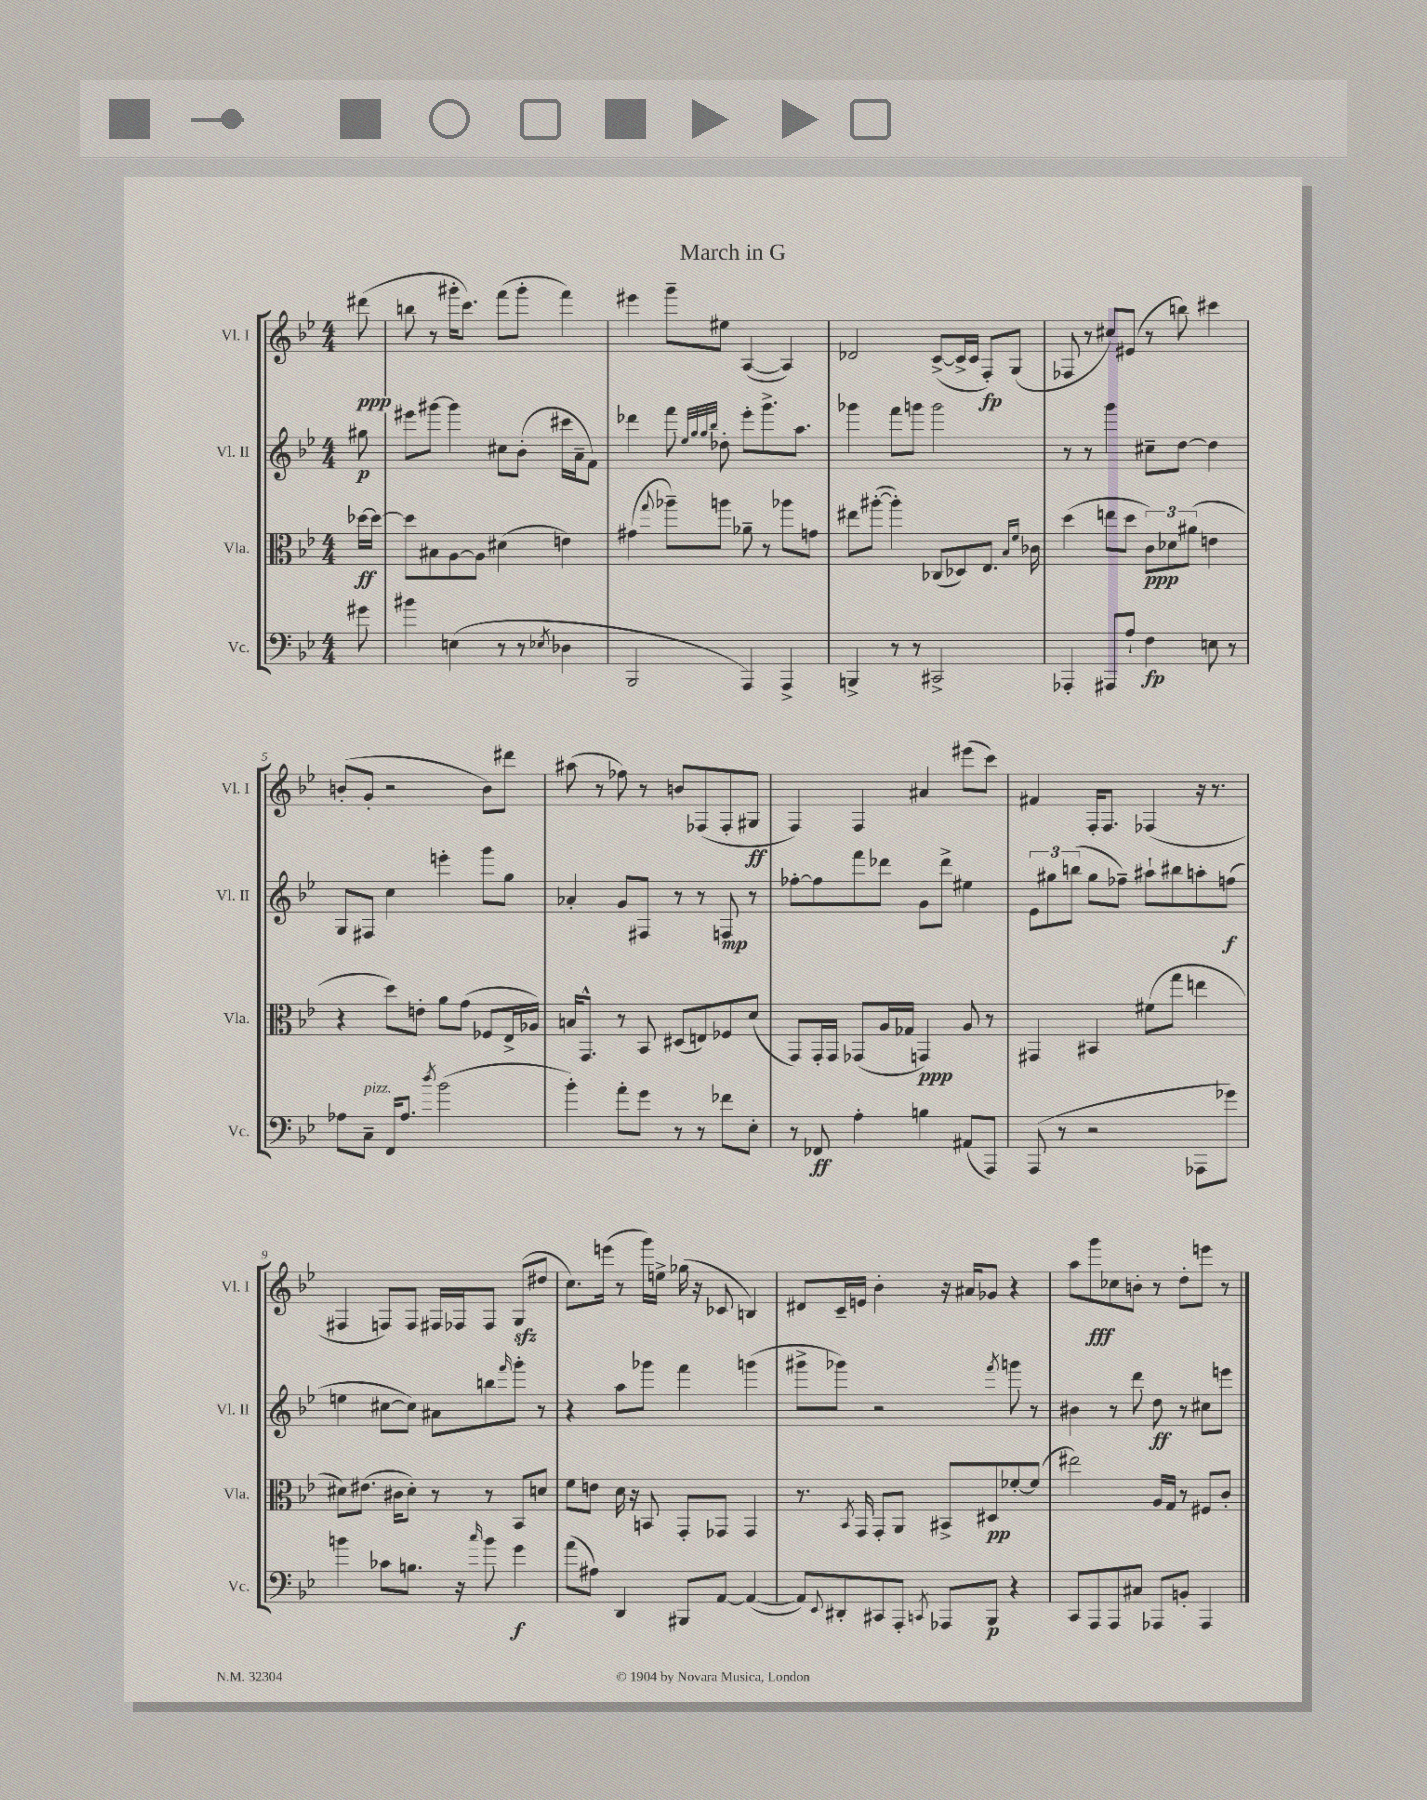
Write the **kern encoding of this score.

**kern	**dynam	**kern	**dynam	**kern	**dynam	**kern	**dynam
*part4	*part4	*part3	*part3	*part2	*part2	*part1	*part1
*staff4	*staff4	*staff3	*staff3	*staff2	*staff2	*staff1	*staff1
*I"Vc.	*	*I"Vla.	*	*I"Vl. II	*	*I"Vl. I	*
*I'Vc.	*	*I'Vla.	*	*I'Vl. II	*	*I'Vl. I	*
*clefF4	*	*clefC3	*	*clefG2	*	*clefG2	*
*k[b-e-]	*	*k[b-e-]	*	*k[b-e-]	*	*k[b-e-]	*
*M4/4	*	*M4/4	*	*M4/4	*	*M4/4	*
=	=	=	=	=	=	=	=
8g#X\	.	[16dd-X\LL	ff	8gg#X\	p	(8ddd#X\	ppp
.	.	16dd-\JJ_	.	.	.	.	.
=1	=1	=1	=1	=1	=1	=1	=1
4b#X\	.	8dd-\L]	.	8eee#X\L	.	8bbn\	.
.	.	8B#X\	.	[8ggg#X\J	.	8r	.
(4En\	.	[8A\	.	4ggg#\]	.	16ggg#X'\KL	.
.	.	.	.	.	.	8.ccc\J)	.
.	.	8A\J]	.	.	.	.	.
8r	.	(4d#X\	.	8cc#X\L	.	(8fff\L	.
8r	.	.	.	(8b-'\J	.	8ggg#'\J	.
8qE-X/	.	.	.	.	.	.	.
4D-X\	.	4en\)	.	16ccc#X\LL	.	4fff\)	.
.	.	.	.	16a~\J	.	.	.
.	.	.	.	8f\J)	.	.	.
=2	=2	=2	=2	=2	=2	=2	=2
2BBB-/	.	(4g#X\	.	4ddd-X\	.	4eee#X\	.
.	.	8qqgg/	.	.	.	.	.
.	.	8aa-X~\L)	.	8fff\	.	8ggg~\L	.
.	.	.	.	32qqee-/LLL	.	.	.
.	.	.	.	32qqgg/	.	.	.
.	.	.	.	32qqgg/	.	.	.
.	.	.	.	32qqbb-/JJJ	.	.	.
.	.	8aan\J	.	8dd-X'\	.	8ee#X\J	.
4AAA/)	.	8a-X~\	.	8eee-'\L	.	([4A/	.
.	.	8r	.	8.ggg^\	.	.	.
4AAA^/	.	8aa-X\L	.	.	.	4A/])	.
.	.	.	.	8.aa\J	.	.	.
.	.	8gn\J	.	.	.	.	.
=3	=3	=3	=3	=3	=3	=3	=3
4BBBn^/	.	8ee#X\L	.	4ggg-X\	.	2d-X/	.
.	.	([8aa#X'\J	.	.	.	.	.
8r	.	4aa#'\])	.	8fff\L	.	.	.
8r	.	.	.	8gggn\J	.	.	.
2CC#X^/	.	(8C-X/L	.	2ggg\	.	([8c^/L	.
.	.	8D-X/)	.	.	.	16c^/L]	.
.	.	.	.	.	.	16c/JJ	.
.	.	8.E-/J	.	.	.	8F'/L)	fp
.	.	.	.	.	.	(8G/J	.
.	.	16qqB-/LL	.	.	.	.	.
.	.	16qqf/JJ	.	.	.	.	.
.	.	16c-X\	.	.	.	.	.
=4	=4	=4	=4	=4	=4	=4	=4
4AAA-X'/	.	(4dd\	.	8r	.	8F-X/	.
.	.	.	.	8r	.	8r	.
8AAA#X/L	.	8een\L	.	4ggg\	.	8cc#X/L)	.
8A`/J	.	8dd\J	.	.	.	(8e#X/J	.
4F\	fp	12c\L)	ppp	8cc#X~\L	.	8r	.
.	.	12d-X\	.	.	.	.	.
.	.	.	.	[8dd\J	.	8bbn\)	.
.	.	(12a#X\J	.	.	.	.	.
8En\	.	4en\	.	4dd\]	.	4ccc#X\	.
8r	.	.	.	.	.	.	.
!!LO:LB:g=z
=5	=5	=5	=5	=5	=5	=5	=5
8A-X\L	.	4r	.	8G/L	.	(8bn'/L	.
!LO:TX:a:i:t=pizz.	!	!	!	!	!	!	!
8C~\J	.	.	.	8F#X/J	.	8g'/J	.
16FF/KL	.	8dd\L)	.	4cc\	.	2r	.
8.A-/J	.	.	.	.	.	.	.
.	.	8en'\J	.	.	.	.	.
8qdd/	.	.	.	.	.	.	.
(2b-\	.	8a\L	.	4eeen'\	.	.	.
.	.	(8g\J	.	.	.	.	.
.	.	8F-X/L	.	8ggg\L	.	8b\L)	.
.	.	16E-^/L	.	8gg\J	.	8ddd#X\J	.
.	.	16A-X/JJ)	.	.	.	.	.
=6	=6	=6	=6	=6	=6	=6	=6
4b-'\)	.	16Bn/KL	.	4a-X'/	.	(8aa#X\	.
.	.	8.GG^^/J	.	.	.	.	.
.	.	.	.	.	.	8r	.
8a'\L	.	8r	.	8g/L	.	8ff-X\)	.
8g\J	.	8BB-/	.	8F#X/J	.	8r	.
8r	.	(8D#X/L	.	8r	.	8bn/L	.
8r	.	8En/)	.	8r	.	(8F-X/	.
8f-X\L	.	8F-X/	.	8Fn/	mp	8F-'/	.
8E-'\J	.	(8d/J	.	8r	.	8G#X/J	ff
=7	=7	=7	=7	=7	=7	=7	=7
8r	.	8GG/L)	.	[8ff-X'\L	.	4F/)	.
8FF-X/	ff	16GG'/L	.	8ff-\]	.	.	.
.	.	16GG/JJ	.	.	.	.	.
4A'\	.	(8GG-X/L	.	8fff\	.	4F/	.
.	.	16A/L	.	8ddd-X\J	.	.	.
.	.	16G-X/JJ	.	.	.	.	.
4Bn\	.	4GGn/)	ppp	8g\L	.	4a#X/	.
.	.	.	.	8ddd-^\J	.	.	.
(8AA#X/L	.	8A/	.	4ee#X\	.	(8eee#X\L	.
8AAA/J)	.	8r	.	.	.	8ccc\J)	.
=8	=8	=8	=8	=8	=8	=8	=8
(8AAA/	.	4GG#X/	.	12e-\L	.	4f#X/	.
.	.	.	.	12gg#X\	.	.	.
8r	.	.	.	.	.	.	.
.	.	.	.	(12bbn\J	.	.	.
2r	.	4BB#X/	.	8gg#\L	.	16F'/KL	.
.	.	.	.	.	.	8.F/J	.
.	.	.	.	8ff-X~\J)	.	.	.
.	.	(8f#X\L	.	8aa#X`\L	.	(4F-X/	.
.	.	8gg\J	.	8bb#X\	.	.	.
8AAA-X\L	.	4een\	.	8aan'\	.	16r	.
.	.	.	.	.	.	8.r	.
8g-X\J)	.	.	.	(8ffn\J	f	.	.
!!LO:LB:g=z
=9	=9	=9	=9	=9	=9	=9	=9
4bn\	.	8d#X\L)	.	4een\	.	4F#X/	.
.	.	(8.e#X\J	.	.	.	.	.
8c-X\L	.	.	.	[8cc#X\L	.	8Fn/L)	.
.	.	16c#X\KL	.	.	.	.	.
8.Bn\J	.	8d#'\J)	.	8cc#\J])	.	8F/J	.
.	.	8r	.	8a#X\L	.	16F#X/LL	.
16r	.	.	.	.	.	16F-X/J	.
16qqcc/	.	.	.	.	.	.	.
8b\	.	8r	.	8bbn\	.	8F-/J	.
.	.	.	.	16qqfff/	.	.	.
4g\	f	8BB-/L	.	8ggg'\J	.	(8Gzz/L	.
.	.	8dn/J	.	8r	.	8dd#X/J	.
=10	=10	=10	=10	=10	=10	=10	=10
(8a\L	.	8f\L	.	4r	.	8.cc\L)	.
8A#X\J)	.	8en\J	.	.	.	.	.
.	.	.	.	.	.	(16eeen\Jk	.
4DD/	.	16d\	.	8aa\L	.	8r	.
.	.	16r	.	.	.	.	.
.	.	8BBn/	.	8ggg-X\J	.	16ggg\LL)	.
.	.	.	.	.	.	16een^\JJ	.
8BBB#X/L	.	8GG'/L	.	4fff\	.	(16gg-X\	.
.	.	.	.	.	.	16r	.
[8AA/J	.	8GG-X/J	.	.	.	8c-X/	.
(4AA/_	.	4GG-/	.	(4gggn\	.	4Bn/)	.
=11	=11	=11	=11	=11	=11	=11	=11
8AA/L])	.	8.r	.	8ggg#X^\L	.	8d#X/L	.
8qqEE-/	.	.	.	.	.	.	.
8DD#X'/	.	.	.	8ggg-X\J)	.	16c~/L	.
.	.	8qBB-/	.	.	.	.	.
.	.	16GG/	.	.	.	16en/JJ	.
8CC#X/	.	8GG'/L	.	2r	.	4b-'\	.
8AAA'/J	.	8AA/J	.	.	.	.	.
8qCCn/	.	.	.	.	.	.	.
8AAA-X/L	.	8BB#X^/L	.	.	.	16r	.
.	.	.	.	.	.	16a#X/KL	.
8BBB-/J	p	8D#X/	pp	.	.	8g-X/J	.
.	.	.	.	8qfff/	.	.	.
4r	.	[8f-X'/	.	8gggn\	.	4r	.
.	.	(8f-/J]	.	8r	.	.	.
=12	=12	=12	=12	=12	=12	=12	=12
8CC/L	.	2ee#X\)	.	4b#X\	.	8aa\L	.
8AAA/	.	.	.	.	.	8ggg\	fff
8AAA/	.	.	.	8r	.	8cc-X\	.
8C#X/J	.	.	.	8ddd\	.	8bn'\J	.
8AAA-X/L	.	16A/LL	.	8dd\	ff	8r	.
.	.	16G/JJ	.	.	.	.	.
8BBn'/J	.	8r	.	8r	.	8dd'\L	.
4AAA-/	.	8F#X/L	.	8cc#X\L	.	8eeen\J	.
.	.	8c'/J	.	8eeen\J	.	8r	.
==	==	==	==	==	==	==	==
*-	*-	*-	*-	*-	*-	*-	*-
